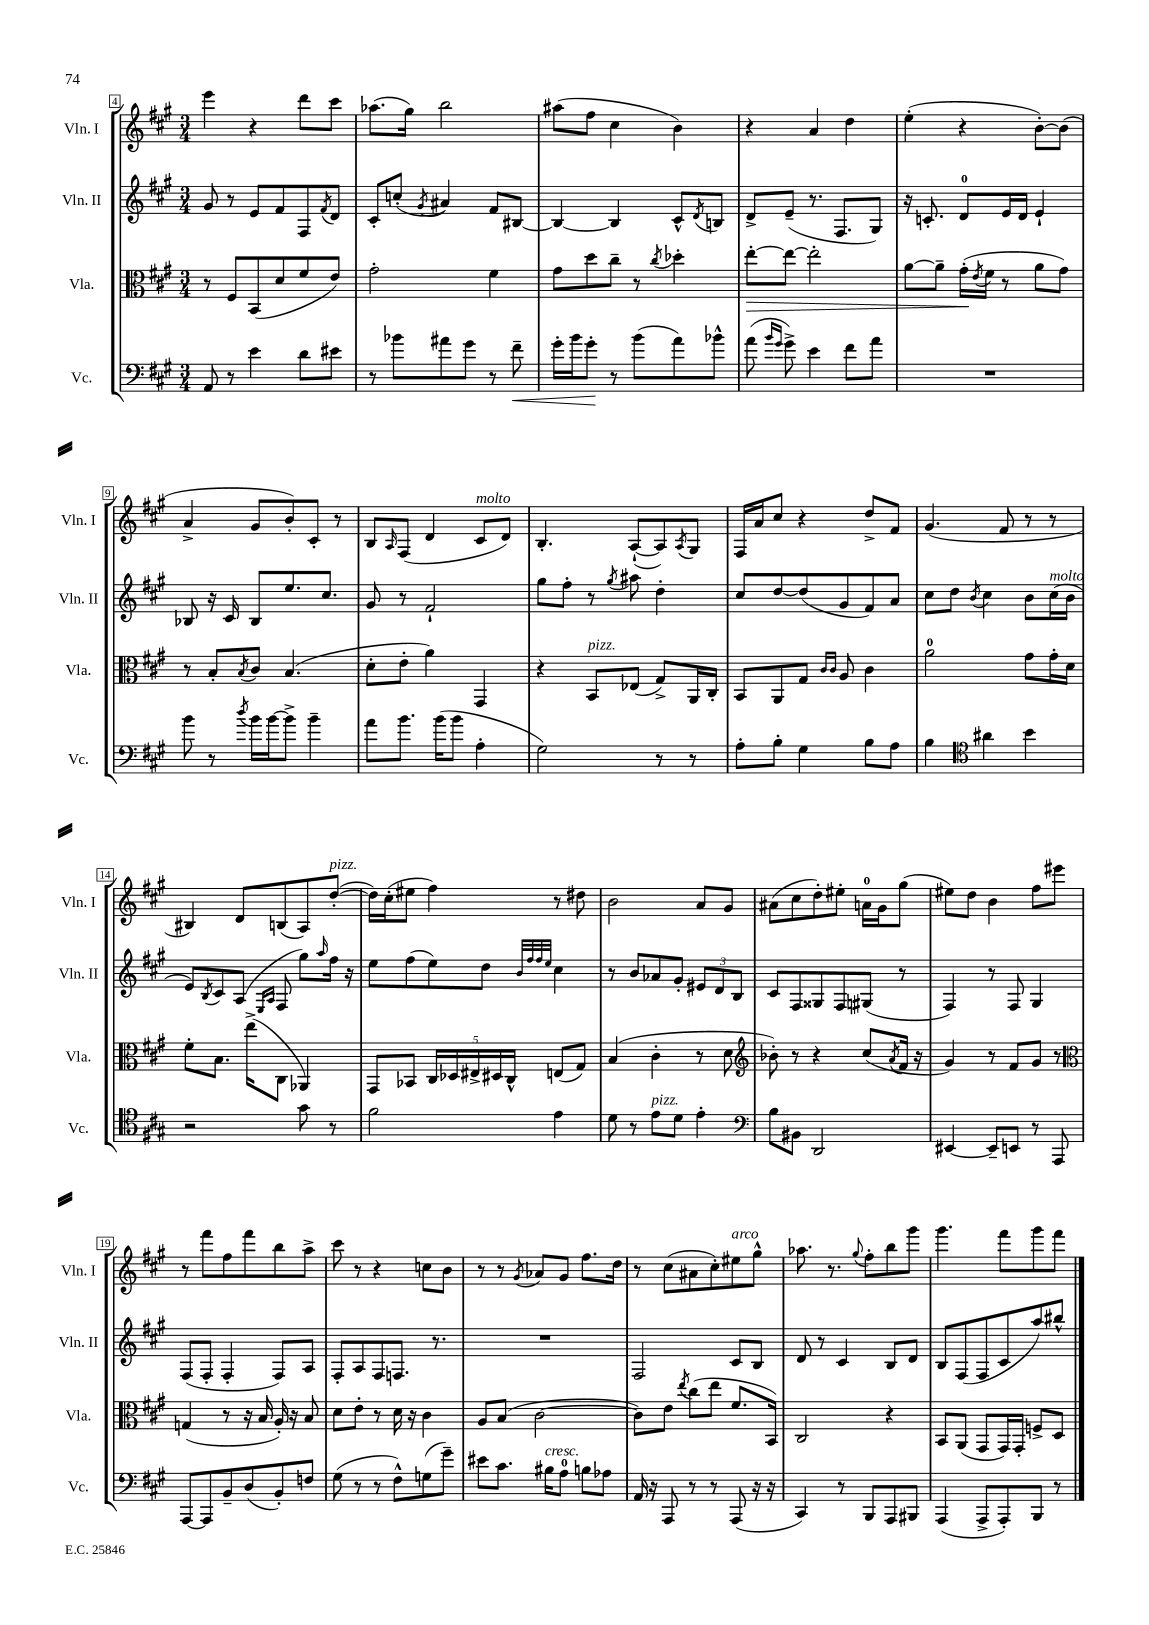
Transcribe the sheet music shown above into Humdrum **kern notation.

**kern	**kern	**kern	**kern
*staff4	*staff3	*staff2	*staff1
*clefF4	*clefC3	*clefG2	*clefG2
*k[f#c#g#]	*k[f#c#g#]	*k[f#c#g#]	*k[f#c#g#]
*M3/4	*M3/4	*M3/4	*M3/4
8AA	8r	8g#	4eee
8r	8F#	8r	.
4e	(8BB	8e	4r
.	8d	8f#	.
8d	8f#	8F#	8ddd
.	.	8qf#	.
8e#	8e)	8d	8ccc#
=	=	=	=
8r	2g#'	8c#'	(8.aa-
8b-	.	(8cc'	.
.	.	.	16gg#)
.	.	8qg#	.
8a#	.	4a#)	2bb
8g#	.	.	.
8r	4f#	8f#	.
8f#~	.	[8B#	.
=	=	=	=
16g#'	8g#	4B#_	(8aa#
16b	.	.	.
8g#'	8dd	.	8ff#
8r	8cc#~	4B#]	4cc#
(8b	8r	.	.
.	8qcc#	.	.
8a)	4dd-'	8c#^^	4b)
.	.	8qd	.
8b-^^	.	8B	.
=	=	=	=
(8a	[8ee'	8d^	4r
16qqb	.	.	.
16qqg#	.	.	.
8g#^)	8ee_	(8e~	.
4e	2ee']	8.r	4a
.	.	8.F#	.
8f#	.	.	4dd
8a	.	8G#)	.
=	=	=	=
2.r	[8a	16r	(4ee'
.	.	8.c'	.
.	8a~]	.	.
.	(16g#'	8d	4r
.	8qe	.	.
.	16f#	.	.
.	8r	16e	.
.	.	16d	.
.	8a	4e`	[8b')
.	8g#)	.	(8b]
=	=	=	=
8b	8r	8B-	4a^
8r	8B'	16r	.
.	.	16c#	.
8qdd	8qB	.	.
16b	8c#	8B-	8g#
[16b	.	.	.
8b^]	(4.B	8.ee	8b')
4b~	.	.	8c#'
.	.	8.cc#	.
.	.	.	8r
=	=	=	=
8a	8d'	8g#	8B
.	.	.	16qqA
8.b	8e'	8r	(8F#
.	4a)	2f#`	4d
(16b	.	.	.
8b	.	.	.
4A'	4GG#	.	8c#
.	.	.	8d)
=	=	=	=
2G#)	4r	8gg#	4.B'
.	.	8ff#'	.
.	8BB	8r	.
.	.	8qgg#	.
.	(8E-	8aa#	([8A`
8r	8G#^)	4dd'	8A])
.	.	.	8qA
8r	16AA	.	8G#
.	16C#'	.	.
=	=	=	=
8A'	8BB	8cc#	16F#
.	.	.	16a
8B'	8AA	[8dd	8cc#
4G#	8G#	(8dd]	4r
.	16qqc#	.	.
.	16qqc#	.	.
.	8A	8g#	.
8B	4c#	8f#)	8dd^
8A	.	8a	8f#
=	=	=	=
4B	2a	8cc#	(4.g#
.	.	8dd	.
*clefC4	*	*	*
.	.	8qb	.
4a#	.	4cc#	.
.	.	.	8f#
4b	8g#	8b	8r
.	16g#'	(16cc#	8r
.	16d	16b	.
=	=	=	=
2r	8f#'	8e)	4B#)
.	.	8qB	.
.	8.B	8c#	.
.	.	(8A	8d
.	(16ee^	.	.
.	.	16qqE	.
.	.	16qqA	.
.	8C#	8F#	(8B
8g#	4AA-)	8gg#)	8A)
.	.	16qqaa	.
8r	.	16ff#	([8dd'
.	.	16r	.
=	=	=	=
2f#	8GG#	8ee	16dd])
.	.	.	(16cc#'
.	8BB-	(8ff#	8ee#
.	20C#	8ee)	4ff#)
.	20D-	.	.
.	20E#^	.	.
.	.	8dd	.
.	20D#	.	.
.	20C#^^	.	.
.	.	32qqb	.
.	.	32qqff#	.
.	.	32qqff#	.
.	.	32qqee	.
4e	(8E	4cc#	8r
.	8G#)	.	8dd#
=	=	=	=
8d	(4B	8r	2b
8r	.	8b	.
8e	4c#'	8a-	.
8d	.	8g#'	.
4e'	8r	12e#	8a
.	.	12d	.
.	8d	.	8g#
.	.	12B	.
=	=	=	=
*clefF4	*clefG2	*	*
8B	8b-')	8c#	(8a#
8BB#	8r	8F#	8cc#
2DD	4r	8G##	8dd')
.	.	8F#	8ee#'
.	(8cc#	(8G#	16a
.	.	.	16g#
.	8qa	.	.
.	16f#	8r	(8gg#
.	16r	.	.
=	=	=	=
[4EE#	4g#)	4F#)	8ee#)
.	.	.	8dd
8EE#~]	8r	8r	4b
8EE	8f#	8F#	.
8r	8g#	4G#	8ff#
8AAA	8r	.	8eee#
=	=	=	=
*	*clefC3	*	*
[8AAA	(4G	(8F#	8r
8AAA]	.	8F#'	8fff#
8BB~	8r	4F#'	8ff#
(8D	16r	.	8fff#
.	16B	.	.
8BB')	16A')	8F#)	8bb
.	16r	.	.
8F	8B	8A	8aa^
=	=	=	=
(8G#	8d	8F#'	8ccc#
8r	8e'	8A	8r
8r	8r	8F#	4r
8F#^^)	16d	8.F	.
.	16r	.	.
(8G	4c#	.	8cc
.	.	8.r	.
8g#~)	.	.	8b
=	=	=	=
8e#	8A	2.r	8r
8.c#	(8B	.	8r
.	.	.	8qg#
.	[2c#	.	8a-
16B#	.	.	.
8A	.	.	8g#
8B	.	.	8.ff#
8A-	.	.	.
.	.	.	16dd
=	=	=	=
16AA	8c#])	2F#	8r
16r	.	.	.
8AAA	8e	.	(8cc#
.	8qee	.	.
8r	(8cc#	.	8a#
8r	8ee	.	8cc#')
(8AAA	8.f#	8c#	8ee#
16r	.	8B	8gg#^^
16r	16BB)	.	.
=	=	=	=
4CC#)	2C#	8d	8.aa-
.	.	8r	.
.	.	.	8.r
8r	.	4c#	.
.	.	.	8qqgg#
8BBB	.	.	8ff#'
8AAA	4r	8B	8bb
8BBB#	.	8d	8ggg#
=	=	=	=
(4AAA	8BB	8B	4.ggg#
.	(8AA	(8F#	.
8AAA^	8GG#	8F#	.
8AAA')	16GG#)	8c#	8fff#
.	16GG#'	.	.
8BBB	8F^	8aa)	8ggg#
8r	8D	8bb#^^	8fff#
==	==	==	==
*-	*-	*-	*-
